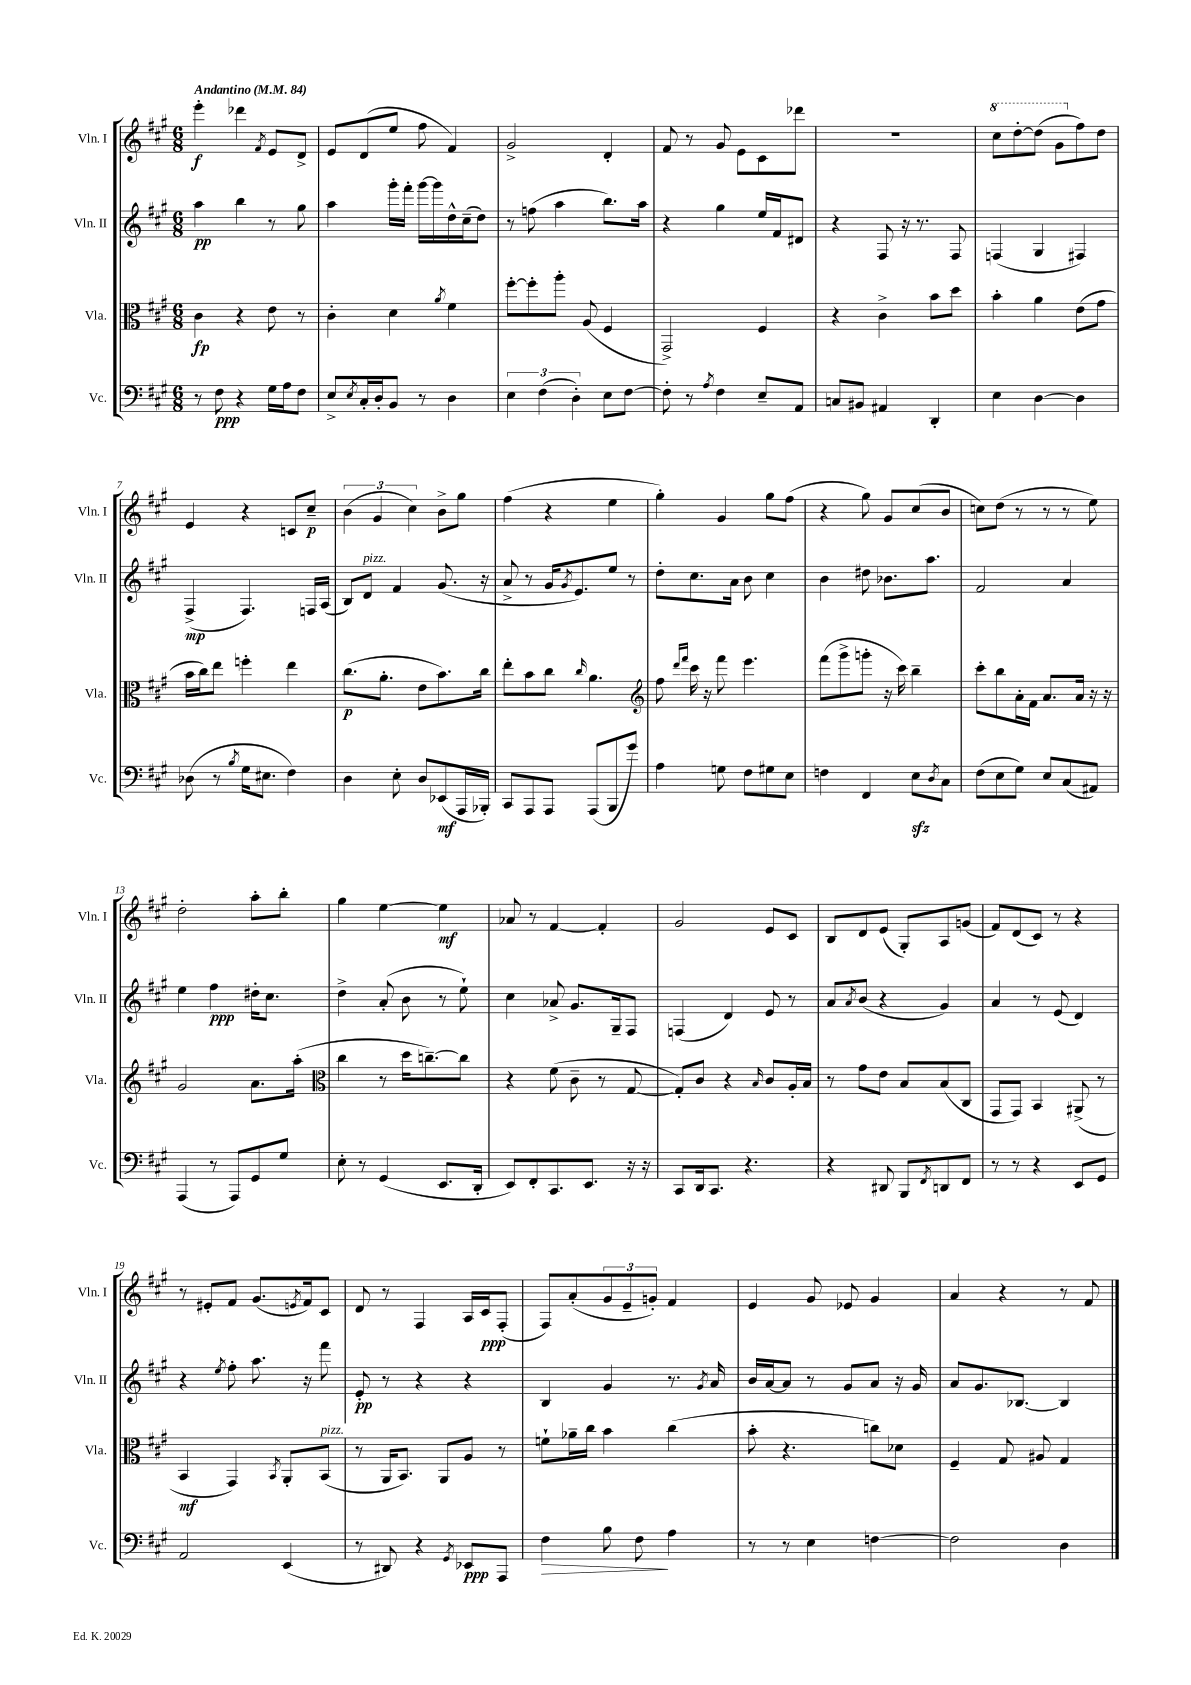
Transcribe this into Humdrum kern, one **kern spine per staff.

**kern	**dynam	**kern	**dynam	**kern	**dynam	**kern	**dynam
*part4	*part4	*part3	*part3	*part2	*part2	*part1	*part1
*staff4	*staff4	*staff3	*staff3	*staff2	*staff2	*staff1	*staff1
*I"Vc.	*	*I"Vla.	*	*I"Vln. II	*	*I"Vln. I	*
*I'Vc.	*	*I'Vla.	*	*I'Vln. II	*	*I'Vln. I	*
*clefF4	*	*clefC3	*	*clefG2	*	*clefG2	*
*k[f#c#g#]	*	*k[f#c#g#]	*	*k[f#c#g#]	*	*k[f#c#g#]	*
*M6/8	*	*M6/8	*	*M6/8	*	*M6/8	*
*MM84	*	*MM84	*	*MM84	*	*MM84	*
=1	=1	=1	=1	=1	=1	=1	=1
!	!	!	!	!	!	!LO:TX:a:B:t=Andantino	!
8r	.	4c#\	fp	4aa\	pp	4eee'\	f
8F#\	ppp	.	.	.	.	.	.
4r	.	4r	.	4bb\	.	4ddd-X\	.
.	.	.	.	.	.	8qf#/	.
16G#\LL	.	8e\	.	8r	.	8e/L	.
16A\J	.	.	.	.	.	.	.
8F#\J	.	8r	.	8gg#\	.	8d^/J	.
=2	=2	=2	=2	=2	=2	=2	=2
8E^/L	.	4c#'\	.	4aa\	.	8e/L	.
8qE/	.	.	.	.	.	.	.
16C#'/L	.	.	.	.	.	(8d/	.
16D'/J	.	.	.	.	.	.	.
8BB/J	.	4d\	.	16ggg#'\LL	.	8ee/J	.
.	.	.	.	16fff#'\JJ	.	.	.
8r	.	.	.	[16ggg#\LL	.	8ff#\	.
.	.	.	.	16ggg#\]	.	.	.
.	.	8qa/	.	.	.	.	.
4D\	.	4f#\	.	16dd^^\	.	4f#/)	.
.	.	.	.	(16cc#~\J	.	.	.
.	.	.	.	8dd\J)	.	.	.
=3	=3	=3	=3	=3	=3	=3	=3
6E\	.	[8ff#'\L	.	8r	.	2g#^/	.
.	.	8ff#'\]	.	(8ffn\	.	.	.
(6F#\	.	.	.	.	.	.	.
.	.	8aa'\J	.	4aa\	.	.	.
6D'\)	.	.	.	.	.	.	.
.	.	(8A/	.	.	.	.	.
8E\L	.	4F#/	.	8.bb\L)	.	4d'/	.
[8F#\J	.	.	.	.	.	.	.
.	.	.	.	16aa\Jk	.	.	.
=4	=4	=4	=4	=4	=4	=4	=4
8F#'\]	.	2GG#^/)	.	4r	.	8f#/	.
8r	.	.	.	.	.	8r	.
8qA/	.	.	.	.	.	.	.
4F#\	.	.	.	4gg#\	.	8g#/	.
.	.	.	.	.	.	8e\L	.
8E~/L	.	4F#/	.	16ee/LL	.	8c#\	.
.	.	.	.	16f#/J	.	.	.
8AA/J	.	.	.	8d#X/J	.	8ddd-X\J	.
=5	=5	=5	=5	=5	=5	=5	=5
8Cn/L	.	4r	.	4r	.	2.r	.
8BB#X/J	.	.	.	.	.	.	.
4AA#X/	.	4c#^\	.	8F#/	.	.	.
.	.	.	.	16r	.	.	.
.	.	.	.	8.r	.	.	.
4DD'/	.	8b\L	.	.	.	.	.
.	.	8dd\J	.	8F#/	.	.	.
=6	=6	=6	=6	=6	=6	=6	=6
*	*	*	*	*	*	*8va	*
4E\	.	4b'\	.	(4Fn/	.	8ccc#\L	.
.	.	.	.	.	.	[8ddd'\	.
[4D\	.	4a\	.	4G#/	.	(8ddd\J]	.
.	.	.	.	.	.	8gg#\L	.
*	*	*	*	*	*	*X8va	*
4D\]	.	(8e\L	.	4F#X/)	.	8ff#\)	.
.	.	8g#\J	.	.	.	8dd\J	.
!!LO:LB:g=z
=7	=7	=7	=7	=7	=7	=7	=7
(8D-X\	.	16b\LL	.	(4F#^/	mp	4e/	.
.	.	16cc#\J)	.	.	.	.	.
8r	.	8ee\J	.	.	.	.	.
8qB/	.	.	.	.	.	.	.
16G#\KL	.	4ffn'\	.	4.F#/)	.	4r	.
8.E#X\J	.	.	.	.	.	.	.
4F#\)	.	4ee\	.	.	.	8cn/L	.
.	.	.	.	16Fn/LL	.	8cc#~/J	p
.	.	.	.	(16A/JJ	.	.	.
=8	=8	=8	=8	=8	=8	=8	=8
4D\	.	(8.cc#\L	p	8B/L)	.	(6b\	.
!	!	!	!	!LO:TX:a:i:t=pizz.	!	!	!
.	.	.	.	8d/J	.	.	.
.	.	.	.	.	.	6g#/	.
.	.	8.a'\J	.	.	.	.	.
8E'\	.	.	.	4f#/	.	.	.
.	.	.	.	.	.	6cc#\)	.
8D/L	.	8e\L	.	.	.	.	.
(8EE-X/	mf	8.b\)	.	(8.g#/	.	8b^\L	.
16AAA/L	.	.	.	.	.	8gg#\J	.
16BBB-X'/JJ)	.	16cc#\Jk	.	16r	.	.	.
=9	=9	=9	=9	=9	=9	=9	=9
8CC#/L	.	8ee'\L	.	8a^/	.	(4ff#\	.
8AAA/	.	8b\	.	8r	.	.	.
8AAA/J	.	8cc#\J	.	16g#/KL	.	4r	.
.	.	.	.	8qg#/	.	.	.
.	.	.	.	8.e/)	.	.	.
.	.	16qqcc#/	.	.	.	.	.
(8AAA/L	.	4.a\	.	.	.	.	.
8BBB/	.	.	.	8ee/J	.	4ee\	.
8g#/J)	.	.	.	8r	.	.	.
=10	=10	=10	=10	=10	=10	=10	=10
*	*	*clefG2	*	*	*	*	*
4A\	.	8ff#\	.	8dd'\L	.	4gg#'\)	.
.	.	16qqddd/LL	.	.	.	.	.
.	.	16qqfff#/JJ	.	.	.	.	.
.	.	16ccc#\	.	8.cc#\	.	.	.
.	.	16r	.	.	.	.	.
8Gn\	.	8fff#\	.	.	.	4g#/	.
.	.	.	.	16a\Jk	.	.	.
8F#\L	.	4.eee\	.	8b\	.	.	.
8G#X\	.	.	.	4cc#\	.	8gg#\L	.
8E\J	.	.	.	.	.	(8ff#\J	.
=11	=11	=11	=11	=11	=11	=11	=11
4Fn\	.	(8fff#\L	.	4b\	.	4r	.
.	.	8ggg#^\	.	.	.	.	.
4FF#/	.	8gggn'\J	.	8dd#X\	.	8gg#\)	.
.	.	16r	.	8.b-X\L	.	8g#/L	.
.	.	16ccc#\)	.	.	.	.	.
8Ezz\L	.	4bb~\	.	.	.	(8cc#/	.
.	.	.	.	8.aa\J	.	.	.
8qD/	.	.	.	.	.	.	.
8C#\J	.	.	.	.	.	8b/J	.
=12	=12	=12	=12	=12	=12	=12	=12
(8F#\L	.	8ccc#'\L	.	2f#/	.	8ccn\L)	.
8E\	.	8bb\	.	.	.	(8dd\J	.
8G#\J)	.	16a'\L	.	.	.	8r	.
.	.	16f#\JJ	.	.	.	.	.
8E/L	.	8.a/L	.	.	.	8r	.
(8C#/	.	.	.	4a/	.	8r	.
.	.	16a/Jk	.	.	.	.	.
8AA#X/J)	.	16r	.	.	.	8ee\)	.
.	.	16r	.	.	.	.	.
!!LO:LB:g=z
=13	=13	=13	=13	=13	=13	=13	=13
(4AAA/	.	2g#/	.	4ee\	.	2dd'\	.
8r	.	.	.	4ff#\	ppp	.	.
8AAA/L)	.	.	.	.	.	.	.
8GG#/	.	8.a\L	.	16dd#X'\KL	.	8aa'\L	.
.	.	.	.	8.cc#\J	.	.	.
8G#/J	.	.	.	.	.	8bb'\J	.
.	.	(16aa'\Jk	.	.	.	.	.
=14	=14	=14	=14	=14	=14	=14	=14
*	*	*clefC3	*	*	*	*	*
8E'\	.	4cc#\	.	4dd^\	.	4gg#\	.
8r	.	.	.	.	.	.	.
(4GG#/	.	8r	.	(8a'/	.	[4ee\	.
.	.	16dd\KL	.	8b\	.	.	.
.	.	[8.ccn~\)	.	.	.	.	.
8.EE/L	.	.	.	8r	.	4ee\]	mf
.	.	8cc\J]	.	8ee`\)	.	.	.
16DD'/Jk	.	.	.	.	.	.	.
=15	=15	=15	=15	=15	=15	=15	=15
8EE/L)	.	4r	.	4cc#\	.	8a-X/	.
8FF#'/	.	.	.	.	.	8r	.
8.CC#/	.	(8f#\	.	8a-X^/	.	[4f#/	.
.	.	8c#~\	.	8.g#/L	.	.	.
8.EE/J	.	.	.	.	.	.	.
.	.	8r	.	.	.	4f#'/]	.
.	.	.	.	16G#~/k	.	.	.
16r	.	[8G#/	.	8F#/J	.	.	.
16r	.	.	.	.	.	.	.
=16	=16	=16	=16	=16	=16	=16	=16
8CC#/L	.	8G#'/L])	.	(4Fn/	.	2g#/	.
16DD/k	.	8c#/J	.	.	.	.	.
8.CC#/J	.	.	.	.	.	.	.
.	.	4r	.	4d/)	.	.	.
4.r	.	.	.	.	.	.	.
.	.	16qqB/	.	.	.	.	.
.	.	8c#/L	.	8e/	.	8e/L	.
.	.	16A'/L	.	8r	.	8c#/J	.
.	.	16B/JJ	.	.	.	.	.
=17	=17	=17	=17	=17	=17	=17	=17
4r	.	8r	.	8a/L	.	8B/L	.
.	.	.	.	8qa/	.	.	.
.	.	8g#\L	.	(8b/J	.	8d/	.
8DD#X/	.	8e\J	.	4r	.	(8e/J	.
8BBB/L	.	8B/L	.	.	.	8G#'/L)	.
8qFF#/	.	.	.	.	.	.	.
8DDn/	.	(8B/	.	4g#/)	.	8A/	.
8FF#/J	.	8C#/J	.	.	.	(8gn/J	.
=18	=18	=18	=18	=18	=18	=18	=18
8r	.	8GG#/L	.	4a/	.	8f#/L)	.
8r	.	8GG#/J)	.	.	.	(8d/	.
4r	.	4BB/	.	8r	.	8c#/J)	.
.	.	.	.	(8e/	.	8r	.
8EE/L	.	(8AA#X^/	.	4d/)	.	4r	.
8GG#/J	.	8r	.	.	.	.	.
!!LO:LB:g=z
=19	=19	=19	=19	=19	=19	=19	=19
2AA/	.	4BB/	mf	4r	.	8r	.
.	.	.	.	.	.	8e#X'/L	.
.	.	.	.	8qee/	.	.	.
.	.	4GG#/)	.	8ff#'\	.	8f#/J	.
.	.	.	.	8.aa\	.	(8.g#/L	.
.	.	8qBB/	.	.	.	.	.
(4EE/	.	8AA'/L	.	.	.	.	.
.	.	.	.	.	.	8qen/	.
.	.	.	.	16r	.	16f#/k)	.
!	!	!LO:TX:a:i:t=pizz.	!	!	!	!	!
.	.	(8BB/J	.	8fff#\	.	8c#/J	.
=20	=20	=20	=20	=20	=20	=20	=20
8r	.	8r	.	8e'/	pp	8d/	.
8DD#X/)	.	16AA/KL	.	8r	.	8r	.
.	.	8.BB/J)	.	.	.	.	.
4r	.	.	.	4r	.	4F#/	.
.	.	8AA/L	.	.	.	.	.
8qGG#/	.	.	.	.	.	.	.
8EE-X/L	ppp	8A/J	.	4r	.	16A/LL	.
.	.	.	.	.	.	16c#/J	ppp
8AAA/J	.	8r	.	.	.	(8F#'/J	.
=21	=21	=21	=21	=21	=21	=21	=21
!	!LO:HP:b	!	!	!	!	!	!
4F#\	>	8fn`\L	.	4B/	.	8F#/L)	.
.	.	16a-X~\L	.	.	.	(8a'/	.
.	.	16cc#\JJ	.	.	.	.	.
8B\	.	4b\	.	4g#/	.	12g#/	.
.	.	.	.	.	.	12e~/	.
8F#\	.	.	.	.	.	.	.
.	.	.	.	.	.	12gn'/J)	.
4A\	]	(4cc#\	.	8.r	.	4f#/	.
.	.	.	.	8qg#/	.	.	.
.	.	.	.	16a/	.	.	.
=22	=22	=22	=22	=22	=22	=22	=22
8r	.	8b'\	.	16b/LL	.	4e/	.
.	.	.	.	[16a/J	.	.	.
8r	.	4.r	.	8a/J]	.	.	.
4E\	.	.	.	8r	.	8g#/	.
.	.	.	.	8g#/L	.	8e-X/	.
[4Fn\	.	8ccn\L)	.	8a/J	.	4g#/	.
.	.	8d-X\J	.	16r	.	.	.
.	.	.	.	16g#/	.	.	.
=23	=23	=23	=23	=23	=23	=23	=23
2F\]	.	4F#~/	.	8a/L	.	4a/	.
.	.	.	.	8.g#/	.	.	.
.	.	8G#/	.	.	.	4r	.
.	.	.	.	[8.B-X/J	.	.	.
.	.	8A#X/	.	.	.	.	.
4D\	.	4G#/	.	4B-/]	.	8r	.
.	.	.	.	.	.	8f#/	.
==	==	==	==	==	==	==	==
*-	*-	*-	*-	*-	*-	*-	*-
